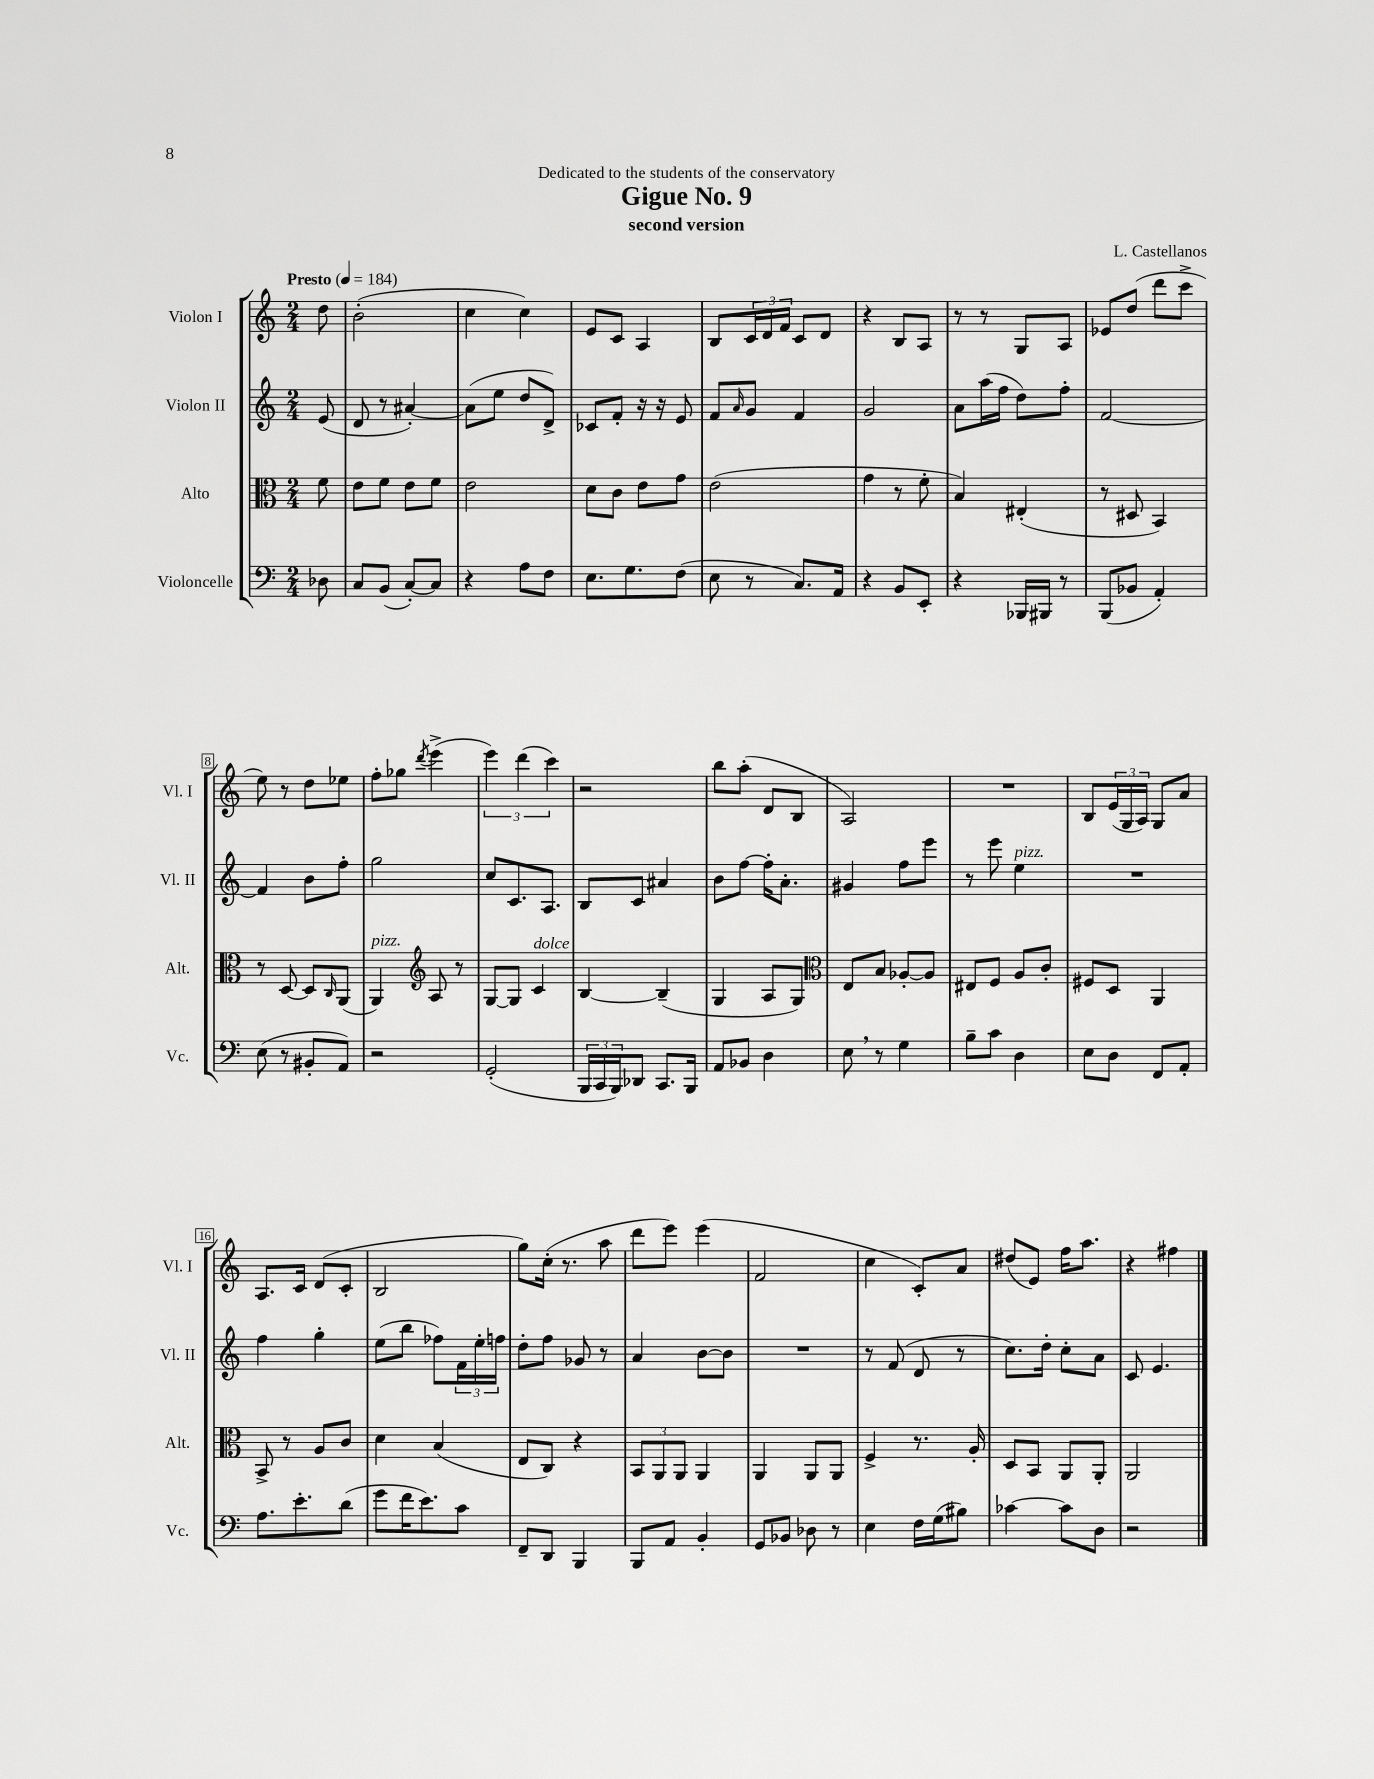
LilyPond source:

\header { title = "Gigue No. 9" composer = "L. Castellanos" subtitle = "second version" dedication = "Dedicated to the students of the conservatory" }
<<
\new StaffGroup <<
\new Staff = "s0" \with { instrumentName = "Violon I" shortInstrumentName = "Vl. I" } {
    \clef treble \key c \major \numericTimeSignature \time 2/4 \partial 8 \tempo "Presto" 4 = 184
    d''8 |
    b'2-.( |
    c''4 c''4) |
    e'8 c'8 a4 |
    b8 \tuplet 3/2 { c'16 d'16 f'16 } c'8 d'8 |
    r4 b8 a8 |
    r8 r8 g8 a8 |
    ees'8 d''8( d'''8 c'''8-> |
    e''8) r8 d''8 ees''8 |
    f''8-. ges''8 \acciaccatura { d'''8 } e'''4->( |
    \tuplet 3/2 { e'''4) d'''4( c'''4) } |
    r2 |
    b''8 a''8-.( d'8 b8 |
    a2) |
    R2 |
    b8 \tuplet 3/2 { e'16( g16 a16) } g8 a'8 |
    a8. c'16 d'8( c'8-. |
    b2 |
    g''8) c''16-.( r8. a''8 |
    d'''8 e'''8) e'''4( |
    f'2 |
    c''4 c'8-.) a'8 |
    dis''8( e'8) f''16 a''8. |
    r4 fis''4 \bar "|." |
}
\new Staff = "s1" \with { instrumentName = "Violon II" shortInstrumentName = "Vl. II" } {
    \clef treble \key c \major \numericTimeSignature \time 2/4 \partial 8
    e'8( |
    d'8 r8 ais'4~-.) |
    ais'8( e''8 d''8 d'8->) |
    ces'8 f'8-. r16 r16 e'8 |
    f'8 \grace { a'16 } g'8 f'4 |
    g'2 |
    a'8 a''16( f''16 d''8) f''8-. |
    f'2~ |
    f'4 b'8 f''8-. |
    g''2 |
    c''8 c'8. a8. |
    b8 c'8 ais'4 |
    b'8 f''8~ f''16-. a'8.-. |
    gis'4 f''8 e'''8 |
    r8 e'''8 e''4^\markup { \italic "pizz." } |
    R2 |
    f''4 g''4-. |
    e''8( b''8 fes''8) \tuplet 3/2 { f'16 e''16-. f''16 } |
    d''8-. f''8 ges'8 r8 |
    a'4 b'8~ b'8 |
    R2 |
    r8 f'8( d'8 r8 |
    c''8.) d''16-. c''8-. a'8 |
    c'8 e'4. \bar "|." |
}
\new Staff = "s2" \with { instrumentName = "Alto" shortInstrumentName = "Alt." } {
    \clef alto \key c \major \numericTimeSignature \time 2/4 \partial 8
    f'8 |
    e'8 f'8 e'8 f'8 |
    e'2 |
    d'8 c'8 e'8 g'8 |
    e'2( |
    g'4 r8 f'8-. |
    b4) eis4-.( |
    r8 dis8 b,4) |
    r8 d8~ d8 \grace { c16 } a,8( |
    a,4^\markup { \italic "pizz." }) \clef treble a8 r8 |
    g8~ g8 c'4^\markup { \italic "dolce" } |
    b4~ b4--( |
    g4 a8 g8) |
    \clef alto e8 b8 aes8~-. aes8 |
    eis8 f8 a8 c'8-. |
    fis8 d8 a,4 |
    b,8-> r8 a8 c'8 |
    d'4 b4( |
    e8 c8) r4 |
    \tuplet 3/2 { b,8 a,8 a,8 } a,4 |
    a,4 a,8 a,8 |
    f4-> r8. a16-. |
    d8 b,8 a,8 a,8-. |
    a,2 \bar "|." |
}
\new Staff = "s3" \with { instrumentName = "Violoncelle" shortInstrumentName = "Vc." } {
    \clef bass \key c \major \numericTimeSignature \time 2/4 \partial 8
    des8 |
    c8 b,8( c8~-.) c8 |
    r4 a8 f8 |
    e8. g8. f8( |
    e8 r8 c8.) a,16 |
    r4 b,8 e,8-. |
    r4 bes,,16 bis,,16 r8 |
    b,,8( bes,8 a,4-.) |
    e8( r8 bis,8-. a,8) |
    r2 |
    g,2-.( |
    \tuplet 3/2 { b,,16 c,16 b,,16) } des,8 c,8. b,,16 |
    a,8 bes,8 d4 |
    e8 \breathe r8 g4 |
    b8-- c'8 d4 |
    e8 d8 f,8 a,8-. |
    a8. e'8.-. d'8( |
    g'8 f'16 e'8.) c'8 |
    f,8-- d,8 b,,4 |
    b,,8 a,8 b,4-. |
    g,8 bes,8 des8 r8 |
    e4 f16 g16( bis8) |
    ces'4~ ces'8 d8 |
    r2 \bar "|." |
}
>>
>>
\layout { \context { \Score \override BarNumber.stencil = #(make-stencil-boxer 0.1 0.3 ly:text-interface::print) } }
